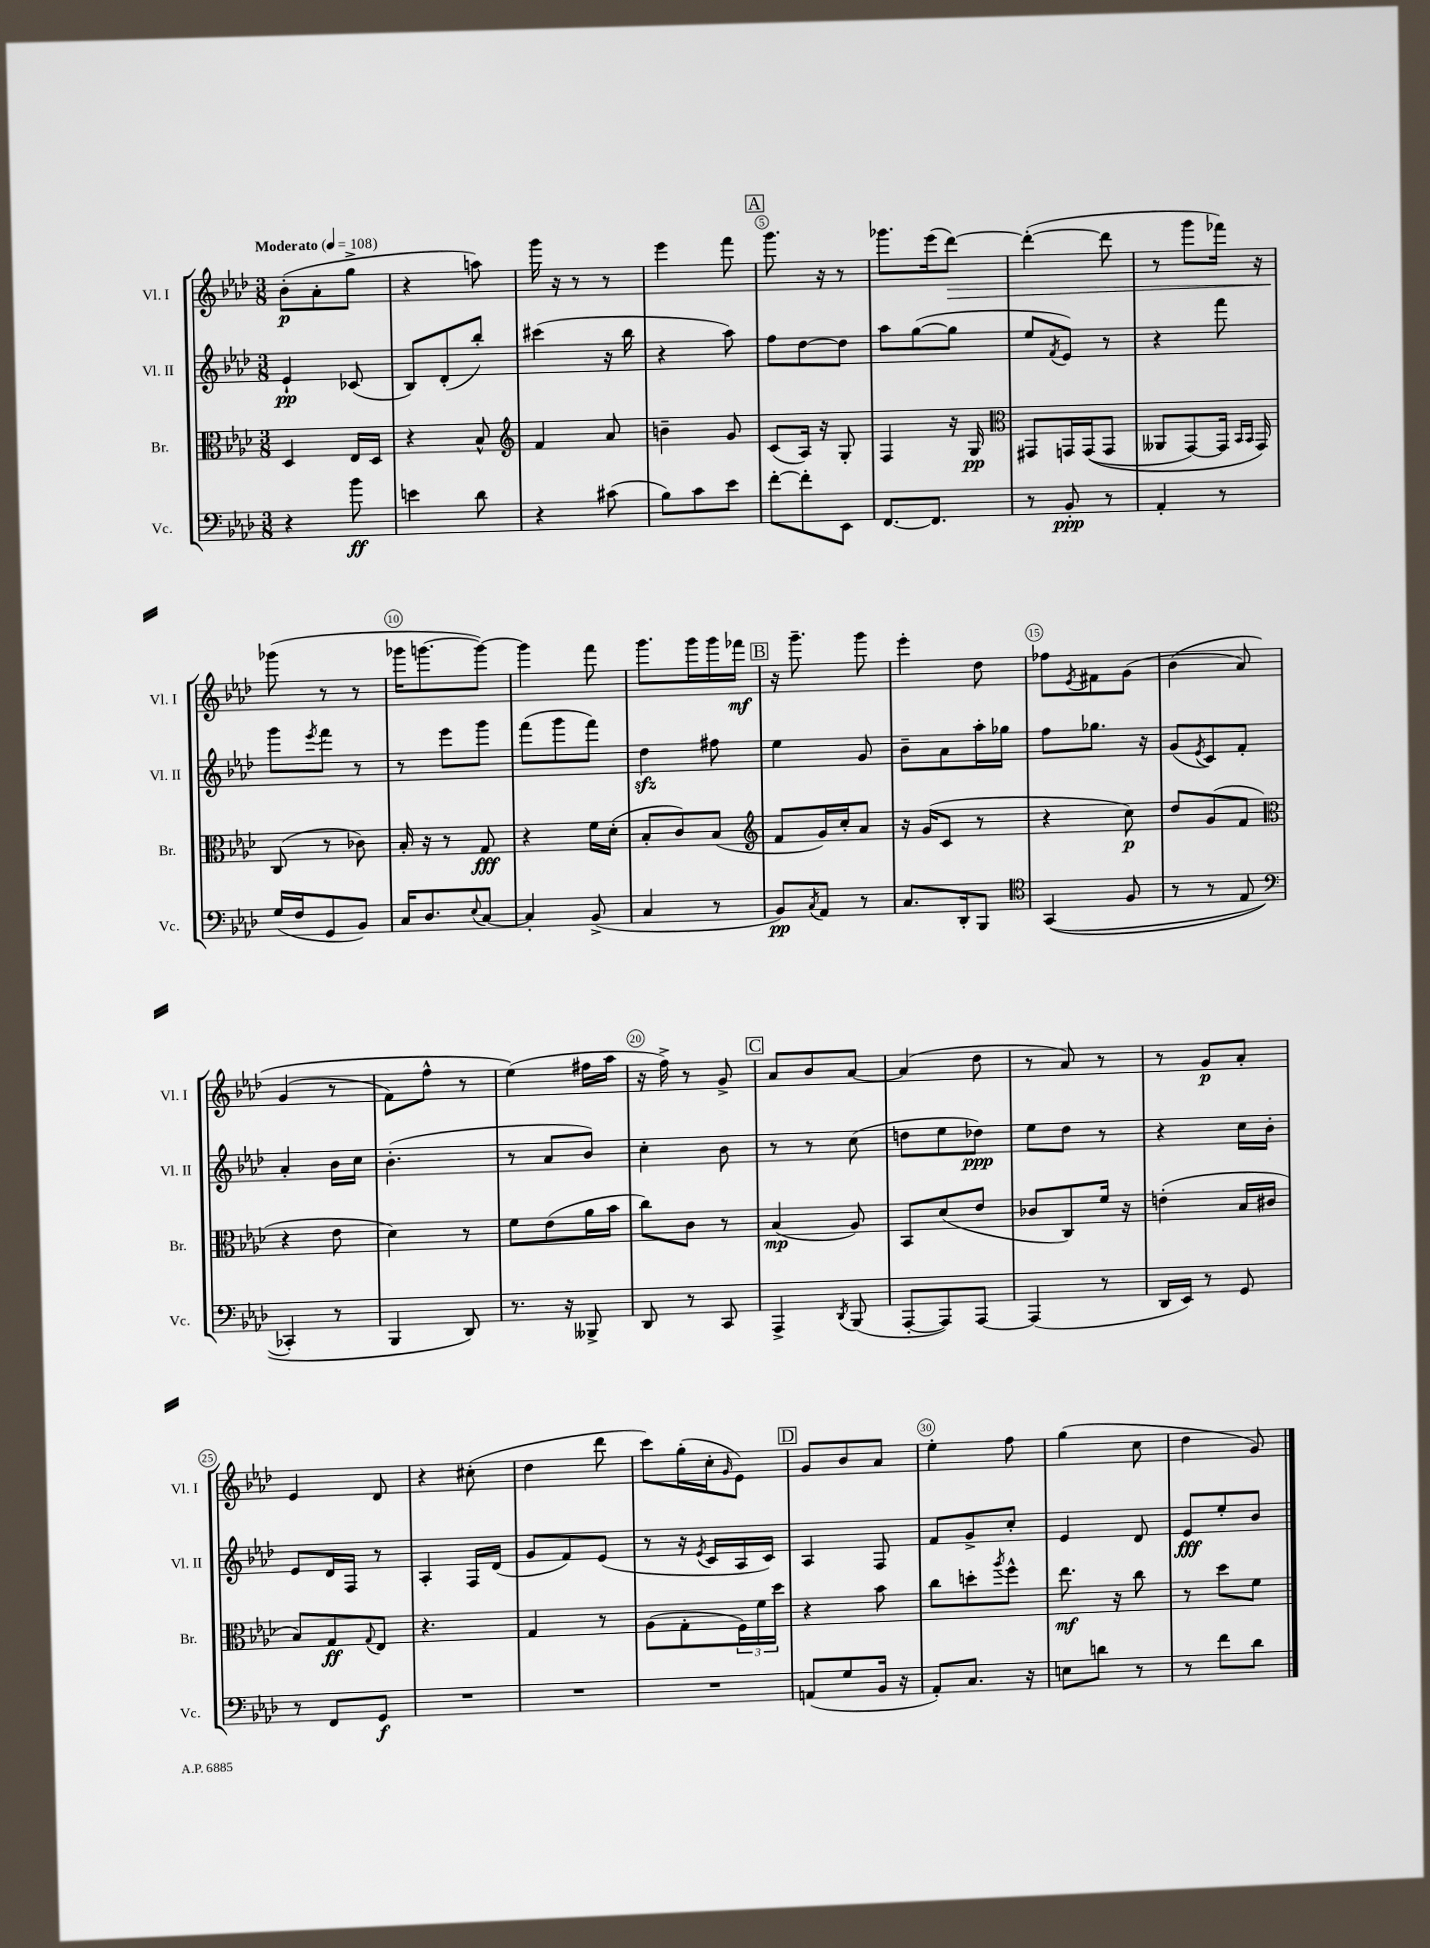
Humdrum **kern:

**kern	**kern	**kern	**kern
*staff4	*staff3	*staff2	*staff1
*clefF4	*clefC3	*clefG2	*clefG2
*k[b-e-a-d-]	*k[b-e-a-d-]	*k[b-e-a-d-]	*k[b-e-a-d-]
*M3/8	*M3/8	*M3/8	*M3/8
*MM108	*MM108	*MM108	*MM108
4r	4D-/	4e-`/	(8b-'\L
.	.	.	8a-'\
8b-\	16E-/LL	(8c-/	8gg^\J
.	16D-/JJ	.	.
=	=	=	=
4e\	4r	8B-/L)	4r
.	.	(8d-'/	.
8d-\	8B-^^/	8bb-'/J)	8aa\)
=	=	=	=
*	*clefG2	*	*
4r	4f/	(4ccc#\	16ggg\
.	.	.	16r
.	.	.	8r
(8c#\	8a-/	16r	8r
.	.	16bb-\	.
=	=	=	=
8B-\L)	4b~\	4r	4eee-\
8c\	.	.	.
8e-\J	8g/	8aa-\)	8fff\
=	=	=	=
[8f'\L	(8c/L	8ff\L	8.ggg\
8f'\]	16A-/Jk)	[8dd-\	.
.	16r	.	16r
8EE-\J	8G'/	8dd-\]J	8r
=	=	=	=
[8.FF/L	4F/	8aa-\L	8.ggg-\L
.	.	([8gg\	.
8.FF/]J	.	.	(16eee-\k
.	16r	8gg\]J	[8ddd-\J)
.	16G/	.	.
=	=	=	=
*	*clefC3	*	*
8r	8GG#/L	8ee-/L	(4ddd-'\_
.	.	8qf/	.
8BB-'/	16GG/L	8e-/J)	.
.	&((16GG/J	.	.
8r	8GG/J	8r	8ddd-\]
=	=	=	=
4AA-'/	8AA--/L	4r	8r
.	[8GG/)	.	8ggg\L
8r	16GG/]Jk	8fff\	16fff-\Jk)
.	16qqBB-/LL	.	.
.	16qqBB-/JJ	.	.
.	16GG/&)	.	16r
=	=	=	=
(16G/LL	(8C/	8ggg\L	(8ggg-\
16F/J	.	.	.
.	.	8qeee-/	.
8GG/	8r	8fff\J	8r
8BB-/J)	8c-\)	8r	8r
=	=	=	=
16C/LK	16B-'/	8r	16ggg-\LK
8.D-/	16r	.	[8.ggg\
.	8r	8eee-\L	.
8qqE-/	.	.	.
[8C/J	8G/	8ggg\J	8ggg\_J)
=	=	=	=
4C'/]	4r	(8fff\L	4ggg\]
.	.	8ggg\	.
(8BB-^/	16f\LL	8fff\J)	8fff\
.	(16d-'\JJ	.	.
=	=	=	=
4C/	8B-'/L	4dd-\	8.ggg\L
.	8c/)	.	.
.	.	.	16ggg\L
8r	(8B-/J	8ff#\	16ggg\
.	.	.	16fff-\JJ
=	=	=	=
*	*clefG2	*	*
8BB-/L)	8f/L	4ee-\	16r
.	.	.	8.ggg~\
8qC/	.	.	.
8AA-/J	16g/L)	.	.
.	16cc'/J	.	.
8r	8a-/J	8g/	8ggg\
=	=	=	=
8.C/L	16r	8b-~\L	4eee-'\
.	(16g/LK	.	.
.	8c/J	8a-\	.
16DD-'/k	.	.	.
8BBB-/J	8r	16aa-'\L	8dd-\
.	.	16gg-\JJ	.
=	=	=	=
*clefC4	*	*	*
&((4GG/	4r	8ff\L	8ff-\L
.	.	.	8qe-/
.	.	8.gg-\J	8f#\
8F/	8cc\)	.	(8g\J
.	.	16r	.
=	=	=	=
8r	8dd-/L	(8g/L	&(4b-\
.	.	8qe-/	.
8r	(8g/	8c/)	.
8E-/	8f/J	8f'/J	8a-/)
=	=	=	=
*clefF4	*clefC3	*	*
4CC-'/)	4r	4a-'/	(4g/
8r	8e-\	16b-\LL	8r
.	.	16cc\JJ	.
=	=	=	=
4BBB-/	4d-\)	(4.b-'\	8f\L)
.	.	.	8ff^^\J
8DD-/&)	8r	.	8r
=	=	=	=
8.r	8f\L	8r	(4ee-\&)
.	(8e-\	8a-/L	.
16r	.	.	.
8BBB--^/	16a-\L	8b-/J)	16ff#\LL
.	16b-\JJ	.	16aa-\JJ
=	=	=	=
8DD-/	8cc\L)	4cc'\	16r
.	.	.	16ff^\)
8r	8c\J	.	8r
8CC/	8r	8b-\	8g^/
=	=	=	=
4AAA-^/	(4B-/	8r	8a-/L
.	.	8r	8b-/
8qDD-/	.	.	.
(8BBB-/	8A-/)	(8cc\	[8a-/J
=	=	=	=
[8AAA-'/L	8BB-/L	8dd\L	(4a-/]
8AAA-/])	(8d-/	8ee-\	.
[8AAA-/J	8e-/J	8dd-\J)	8dd-\
=	=	=	=
(4AAA-/]	8c-/L	8ee-\L	8r
.	8C/)	8dd-\J	8a-/)
8r	16f/Jk	8r	8r
.	16r	.	.
=	=	=	=
16DD-/LL	(4e'\	4r	8r
16EE-/JJ)	.	.	.
8r	.	.	8g/L
8GG/	16B-/LL	16cc\LL	8a-'/J
.	16c#/JJ	16b-'\JJ	.
=	=	=	=
8r	8B-/L)	8e-/L	4e-/
8FF/L	8G/	16d-/L	.
.	.	16F/JJ	.
.	8qqG/	.	.
8GG/J	8E-/J	8r	8d-/
=	=	=	=
4.r	4.r	4A-'/	4r
.	.	16F/LL	(8cc#'\
.	.	(16d-/JJ	.
=	=	=	=
4.r	4G/	8g/L	4dd-\
.	.	8f/)	.
.	8r	(8e-/J	8ddd-\
=	=	=	=
4.r	(8A-\L	8r	8ccc\L)
.	8G'\	16r	(16gg'\L
.	.	8qe-/	.
.	.	16c/LL	16cc'\J
.	.	.	16qqg/
.	24F\L)	16A-/	8e-\J)
.	24f\	.	.
.	.	16c/JJ)	.
.	24dd-\JJ	.	.
=	=	=	=
(8AA/L	4r	4A-/	8g/L
8G/	.	.	8b-/
16BB-/Jk	8b-\	8F/	8a-/J
16r	.	.	.
=	=	=	=
8AA-'/L)	8cc\L	8f/L	4ee-'\
8.C/J	8dd'\	8g^/	.
.	8qaa-/	.	.
.	8ff^^\J	8cc'/J	8ff\
16r	.	.	.
=	=	=	=
8E\L	8.ee-\	4e-/	(4gg\
8d\J	.	.	.
.	16r	.	.
8r	8cc\	8d-/	8cc\
=	=	=	=
8r	8r	8e-/L	4dd-\
8f\L	8dd-\L	8ee-'/	.
8d-\J	8f\J	8b-/J	8g/)
==	==	==	==
*-	*-	*-	*-
